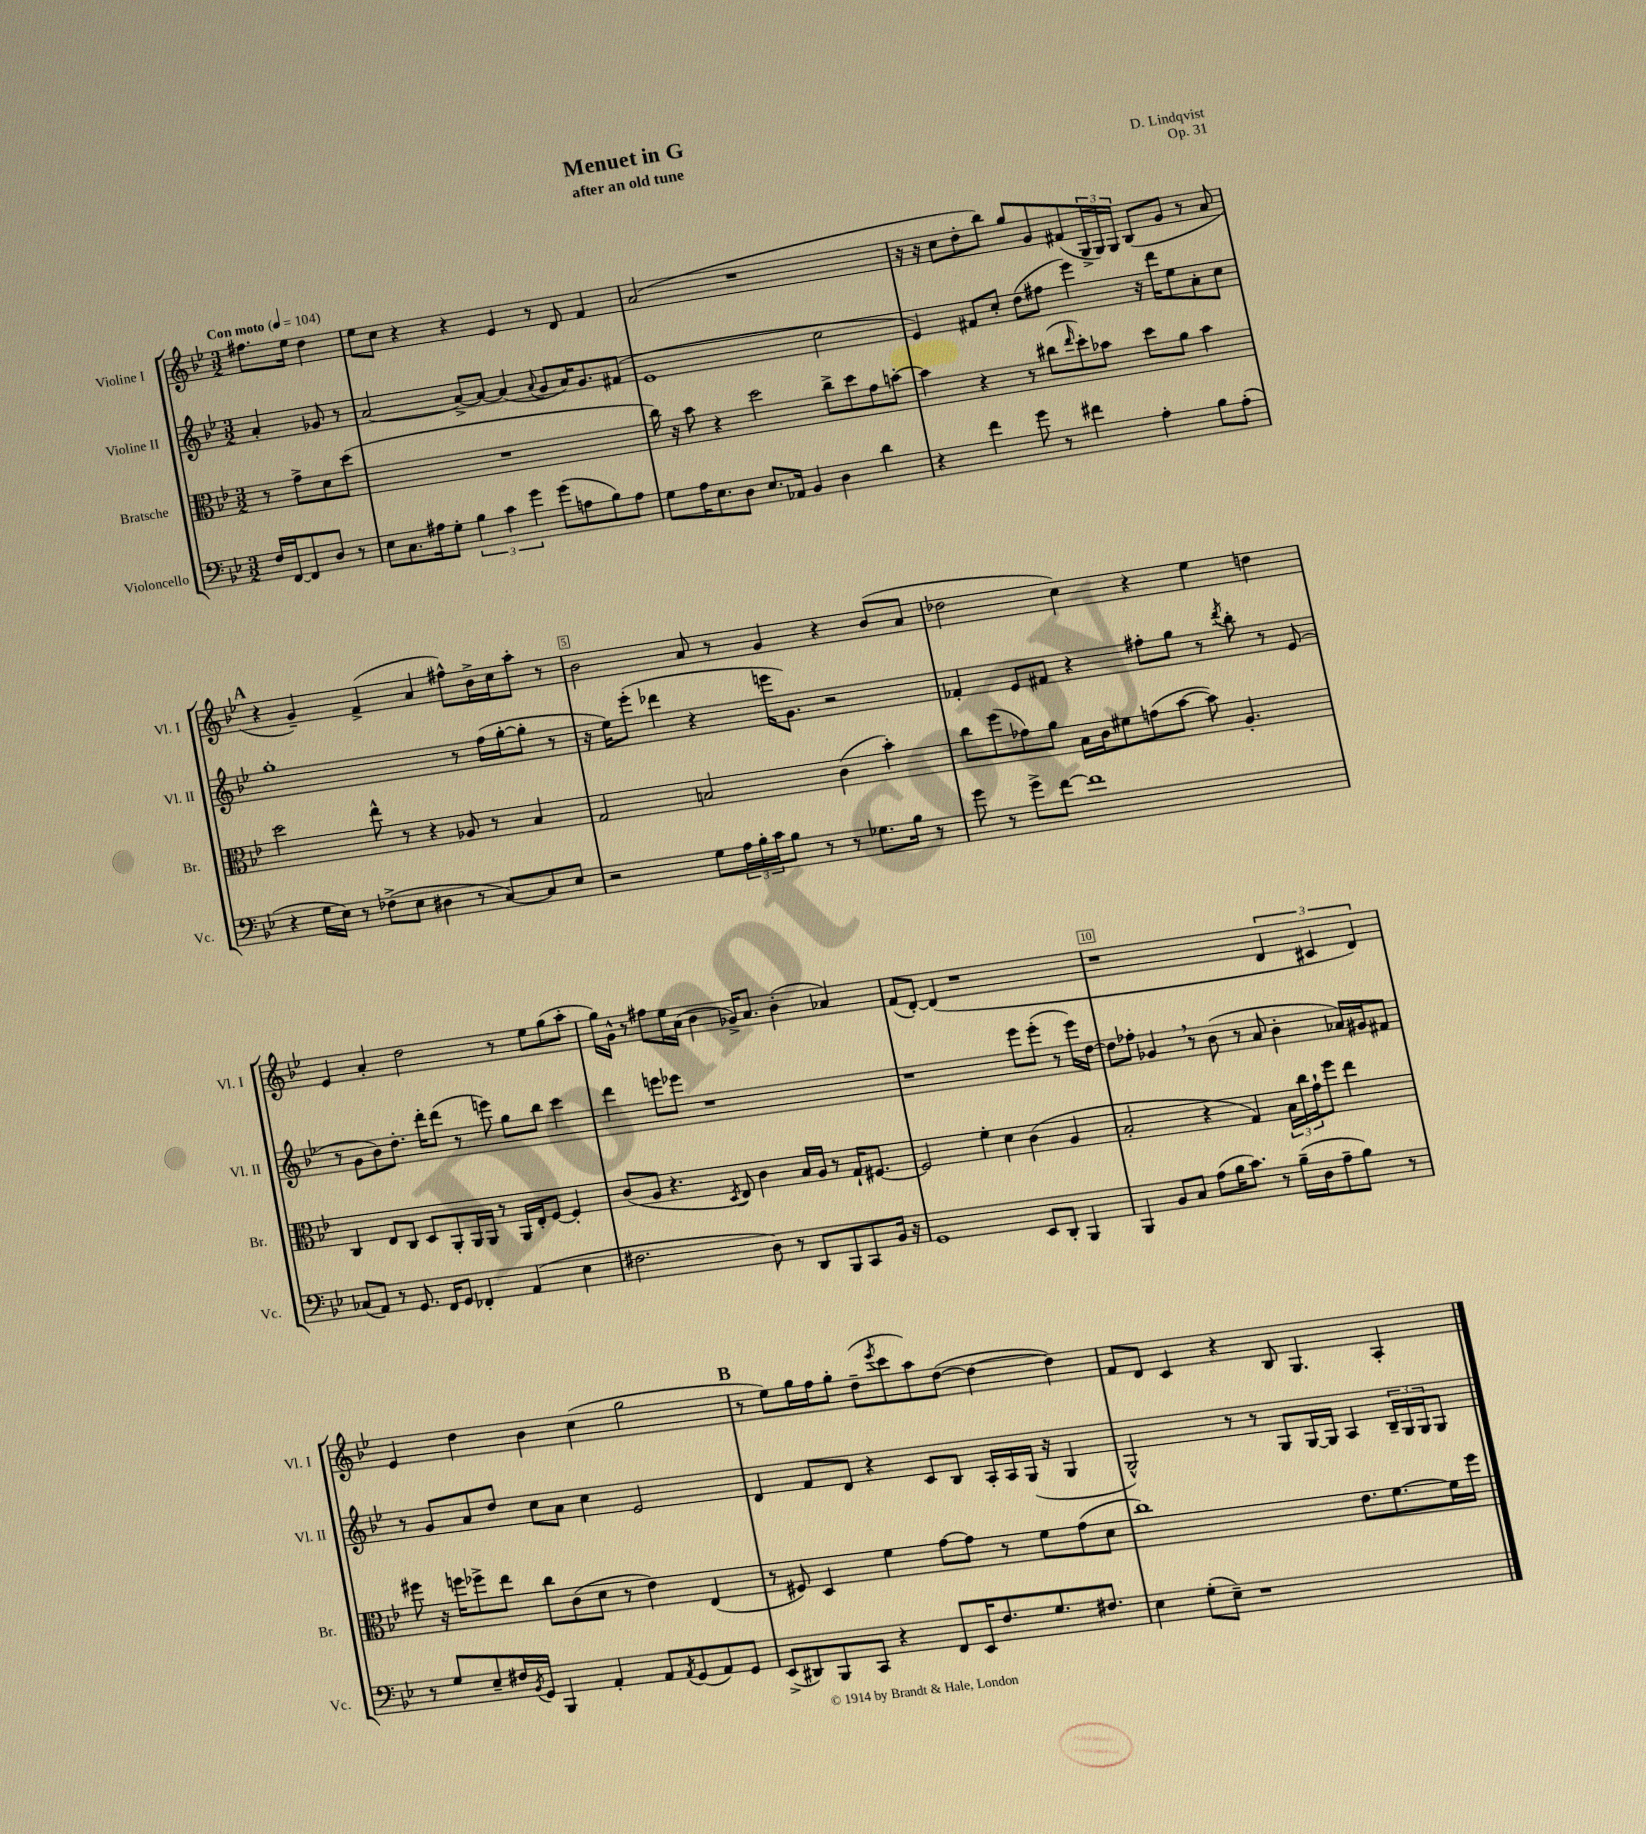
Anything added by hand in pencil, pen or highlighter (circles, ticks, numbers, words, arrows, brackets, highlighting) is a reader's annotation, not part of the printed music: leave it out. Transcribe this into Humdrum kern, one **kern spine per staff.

**kern	**kern	**kern	**kern
*part4	*part3	*part2	*part1
*staff4	*staff3	*staff2	*staff1
*I"Violoncello	*I"Bratsche	*I"Violine II	*I"Violine I
*I'Vc.	*I'Br.	*I'Vl. II	*I'Vl. I
*clefF4	*clefC3	*clefG2	*clefG2
*k[b-e-]	*k[b-e-]	*k[b-e-]	*k[b-e-]
*M3/2	*M3/2	*M3/2	*M3/2
*MM104	*MM104	*MM104	*MM104
=	=	=	=
!	!	!	!LO:TX:a:B:t=Con moto
16F/LL	8r	4a'/	8.ff#X\L
[16FF/J	.	.	.
8FF/]	8g^\L	.	.
.	.	.	16ee-\Jk
8D/J	8d\	8g-X/	4dd\
8r	(8dd\J	8r	.
=1	=1	=1	=1
8E-\L	1.r	[2a/	8ee-\L
8.C\	.	.	8cc\J
.	.	.	4r
16A#X\k	.	.	.
8G'\J	.	.	.
6B-\	.	8a^/L_	4r
.	.	8a/J_	.
6c\	.	.	.
.	.	(4a/]	4e-/
6g\	.	.	.
.	.	8qqa/	.
(8g\L	.	8g/L	8r
8An\	.	16a/K)	8d/
.	.	8.g/	.
8B-\)	.	.	4f/
8A\J	.	(8f#X/J	.
=2	=2	=2	=2
8G\L	16cc\)	1e-	(2a/
.	16r	.	.
16A\K	8b-\	.	.
8.E-\	.	.	.
.	4r	.	.
8D\J	.	.	.
8.E-/L	2dd\	.	1r
16AA-X/Jk	.	.	.
4BB-/	.	.	.
4D\	8cc^\L	2cc\	.
.	8dd\	.	.
4d\	8g\	.	.
.	[8bn'\J	.	.
=3	=3	=3	=3
4r	4b\]	4e-/)	16r
.	.	.	16r
.	.	.	8cc\L
4f\	4r	8f#X/L	8dd'\
.	.	8cc'/J	8bb-\J)
8g\	8r	(8dd\L	8gg/L
8r	(8cc#X\L	8ff#X\J	8g/
.	16qqee-/	.	.
4f#X\	8dd'\)	4eee-\)	(8f#X/
.	8b-X\J	.	24G^/L
.	.	.	24G/)
.	.	.	24G/JJ
4A'\	8dd\L	16r	(8B-/L
.	.	16ddd\KL	.
.	8a\J	8ee-\	8g/J
8B-\L	4b-\	8a'\	8r
(8A'\J	.	8cc\J	8a/
!!LO:LB:g=z
!!LO:REH:place=s1:t=A
=4	=4	=4	=4
4r	2dd\	1gg'	4r
16G\LL	.	.	4g~/)
16E-\JJ)	.	.	.
8r	.	.	.
(8F-X^\L	8ee-^^\	.	(4f^/
8E-\J	8r	.	.
4D#X\	4r	.	4a/
8r	8A-X/	8r	8ff#X^^\L)
[8C/L)	8r	(16ff\LL	16b-^\L
.	.	[16gg'\J	16cc\J
8C/]	4B-/	8gg'\J]	8aa'\J
8E-/J	.	8r	8r
=5	=5	=5	=5
2r	2G/	16r	2b-\
.	.	16ee-\KL)	.
.	.	(8eee-'\J	.
.	.	4ddd-X\	.
8G\L	2Bn/	4r	8a/
24A\L	.	.	8r
24B-'\	.	.	.
24c\J	.	.	.
8B-\J	.	16eeen\KL	4g/
.	.	8.g\J)	.
8r	.	.	.
8r	(4c\	2r	4r
8.G-X\L	.	.	.
.	4b-'\)	.	(8b-/L
16B-\Jk	.	.	.
8r	.	.	8a/J
=6	=6	=6	=6
8g\	8cc\L	4f-X'/	2dd-X\
8r	(8ff\	.	.
8g^\L	8g-X\)	8e-/L	.
[8f\J	8a\J	8f#X/J	.
1f]	16B-\LL	4r	4cc\)
.	16c\J	.	.
.	8f#X\	.	.
.	(8gn\	8ff#X'\L	4r
.	[8b-\J	8gg\J	.
.	8b-\])	8r	4ee-\
.	.	8qddd/	.
.	4.A'/	8bb-'\	.
.	.	8r	4ddn\
.	.	(8e-/	.
!!LO:LB:g=z
=7	=7	=7	=7
(8C-X/L	4C/	8r	4e-/
8AA/J)	.	8g\L	.
8r	8E-/L	8b-\)	4a'/
8.GG/	8C/J	8.dd'\J	.
.	8D/L	.	2dd\
16FF/KL	.	16ddd'\KL	.
8GG/J	8AA'/	(8ddd\J	.
4FF-X'/	16AA/L	8r	.
.	16AA/JJ	.	.
.	8r	8eeen\)	.
(4AA/	16AA/LL	8gg\L	8r
.	16E-'/J	.	.
.	[8F/J	8bb-\J	8ee-\L
4E-\	4F'/]	4ccc\	(8gg\
.	.	.	8aa'\J
=8	=8	=8	=8
2.F#X\	(8c/L	4ddd\	16gg\LL)
.	.	.	16g^^\JJ
.	8A/J	.	8r
.	4.r	8eeen\L	8ff#X\L
.	.	8eee-X\J	16ee-\L
.	.	.	(16a\JJ
.	.	1r	4b-\
.	8qD/	.	.
.	8E-/)	.	.
8D\)	4c\	.	16g-X^/KL)
.	.	.	8.a/J
8r	.	.	.
8DD/L	16B-/LL	.	(4b-'\
.	16A/JJ	.	.
8BBB-/	8r	.	.
8CC/	16G`/KL	.	4a-X/)
.	[8.F#X/J	.	.
16BB-/Jk	.	.	.
16r	.	.	.
=9	=9	=9	=9
1GG	2F#/]	1r	(8f/L
.	.	.	[8d'/J)
.	.	.	(4d/]
.	4f'\	.	1r
.	4d\	.	.
8EE-/L	(4c\	8eee-\L	.
8DD'/J	.	(8eee-'\J	.
4BBB-/	4A/	8r	.
.	.	16eee-\LL)	.
.	.	[16dd\JJ	.
=10	=10	=10	=10
4BBB-/	2B-'/	8dd\L]	1r
.	.	8ff-X'\J	.
8BB-/L	.	4g-X,/	.
8C/J	.	.	.
(8A\L	4r	8r	.
16B-\K	.	(8b-\	.
8.c\J)	.	.	.
.	4G/)	8r	.
8r	.	8a/	.
(16B-~\LL	24B-\LL	4b-'\	6d/
.	24cc\	.	.
16D\J	.	.	.
.	24g`\J	.	.
8A~\	8ff\J	.	.
.	.	.	6c#X/
8B-\J)	4ee-\	16a-X/LL)	.
.	.	16g#X/J	.
.	.	.	6d/)
8r	.	8f#X/J	.
!!LO:LB:g=z
=11	=11	=11	=11
8r	8ff#X\	8r	4e-/
8G/L	16r	8g/L	.
.	16ffn\KL	.	.
8E-~/	8ff-X^\	8a/	4dd\
16F#X/L	8ee-\J	8dd/J	.
8qBB-/	.	.	.
16GG/JJ	.	.	.
4BBB-/	8cc\L	8cc\L	4b-\
.	(8c\	8a\J	.
4AA'/	8d\J	4cc\	(4cc\
.	8r	.	.
8AA/L	4e-\)	2e-/	2gg\
8qAA/	.	.	.
(8GG/	.	.	.
8AA/)	(4E-/	.	.
8GG/J	.	.	.
!!LO:REH:place=s1:t=B
=12	=12	=12	=12
(8EE-^/L	8r	4d/	8r
8DD#X/)	8F#X/)	.	8ee-\L)
8BBB-/	4D/	8f/L	16gg\L
.	.	.	16ff\J
8CC/J	.	8d/J	8gg'\J
4r	4f\	4r	(8dd~\L
.	.	.	8qeee-/
.	.	.	8ccc\
8FF/L	[8g\L	8c/L	8aa\)
16EE-/K	8g\J]	8B-/J	([8dd\J
8.F/	.	.	.
.	8r	16A'/LL	4dd\_
.	.	16A/	.
8.G/	8f\L	(16G/JJ	.
.	.	16r	.
.	(8g\	4G/	4dd\])
8.F#X/J	.	.	.
.	8d\J	.	.
=13	=13	=13	=13
4E-\	1cc)	2G^^/)	8f/L
.	.	.	8d/J
(8G'\L	.	.	4c/
8E-~\J)	.	.	.
1r	.	8r	4r
.	.	8r	.
.	.	8G/L	8B-/
.	.	[16G/L	4.G/
.	.	16G/JJ]	.
.	8.e-\L	4A/	.
.	[8.f\	.	.
.	.	24B-~/LL	4A'/
.	.	24G/	.
.	.	24G/J	.
.	16f\L]	8G/J	.
.	16ff\JJ	.	.
==	==	==	==
*-	*-	*-	*-
